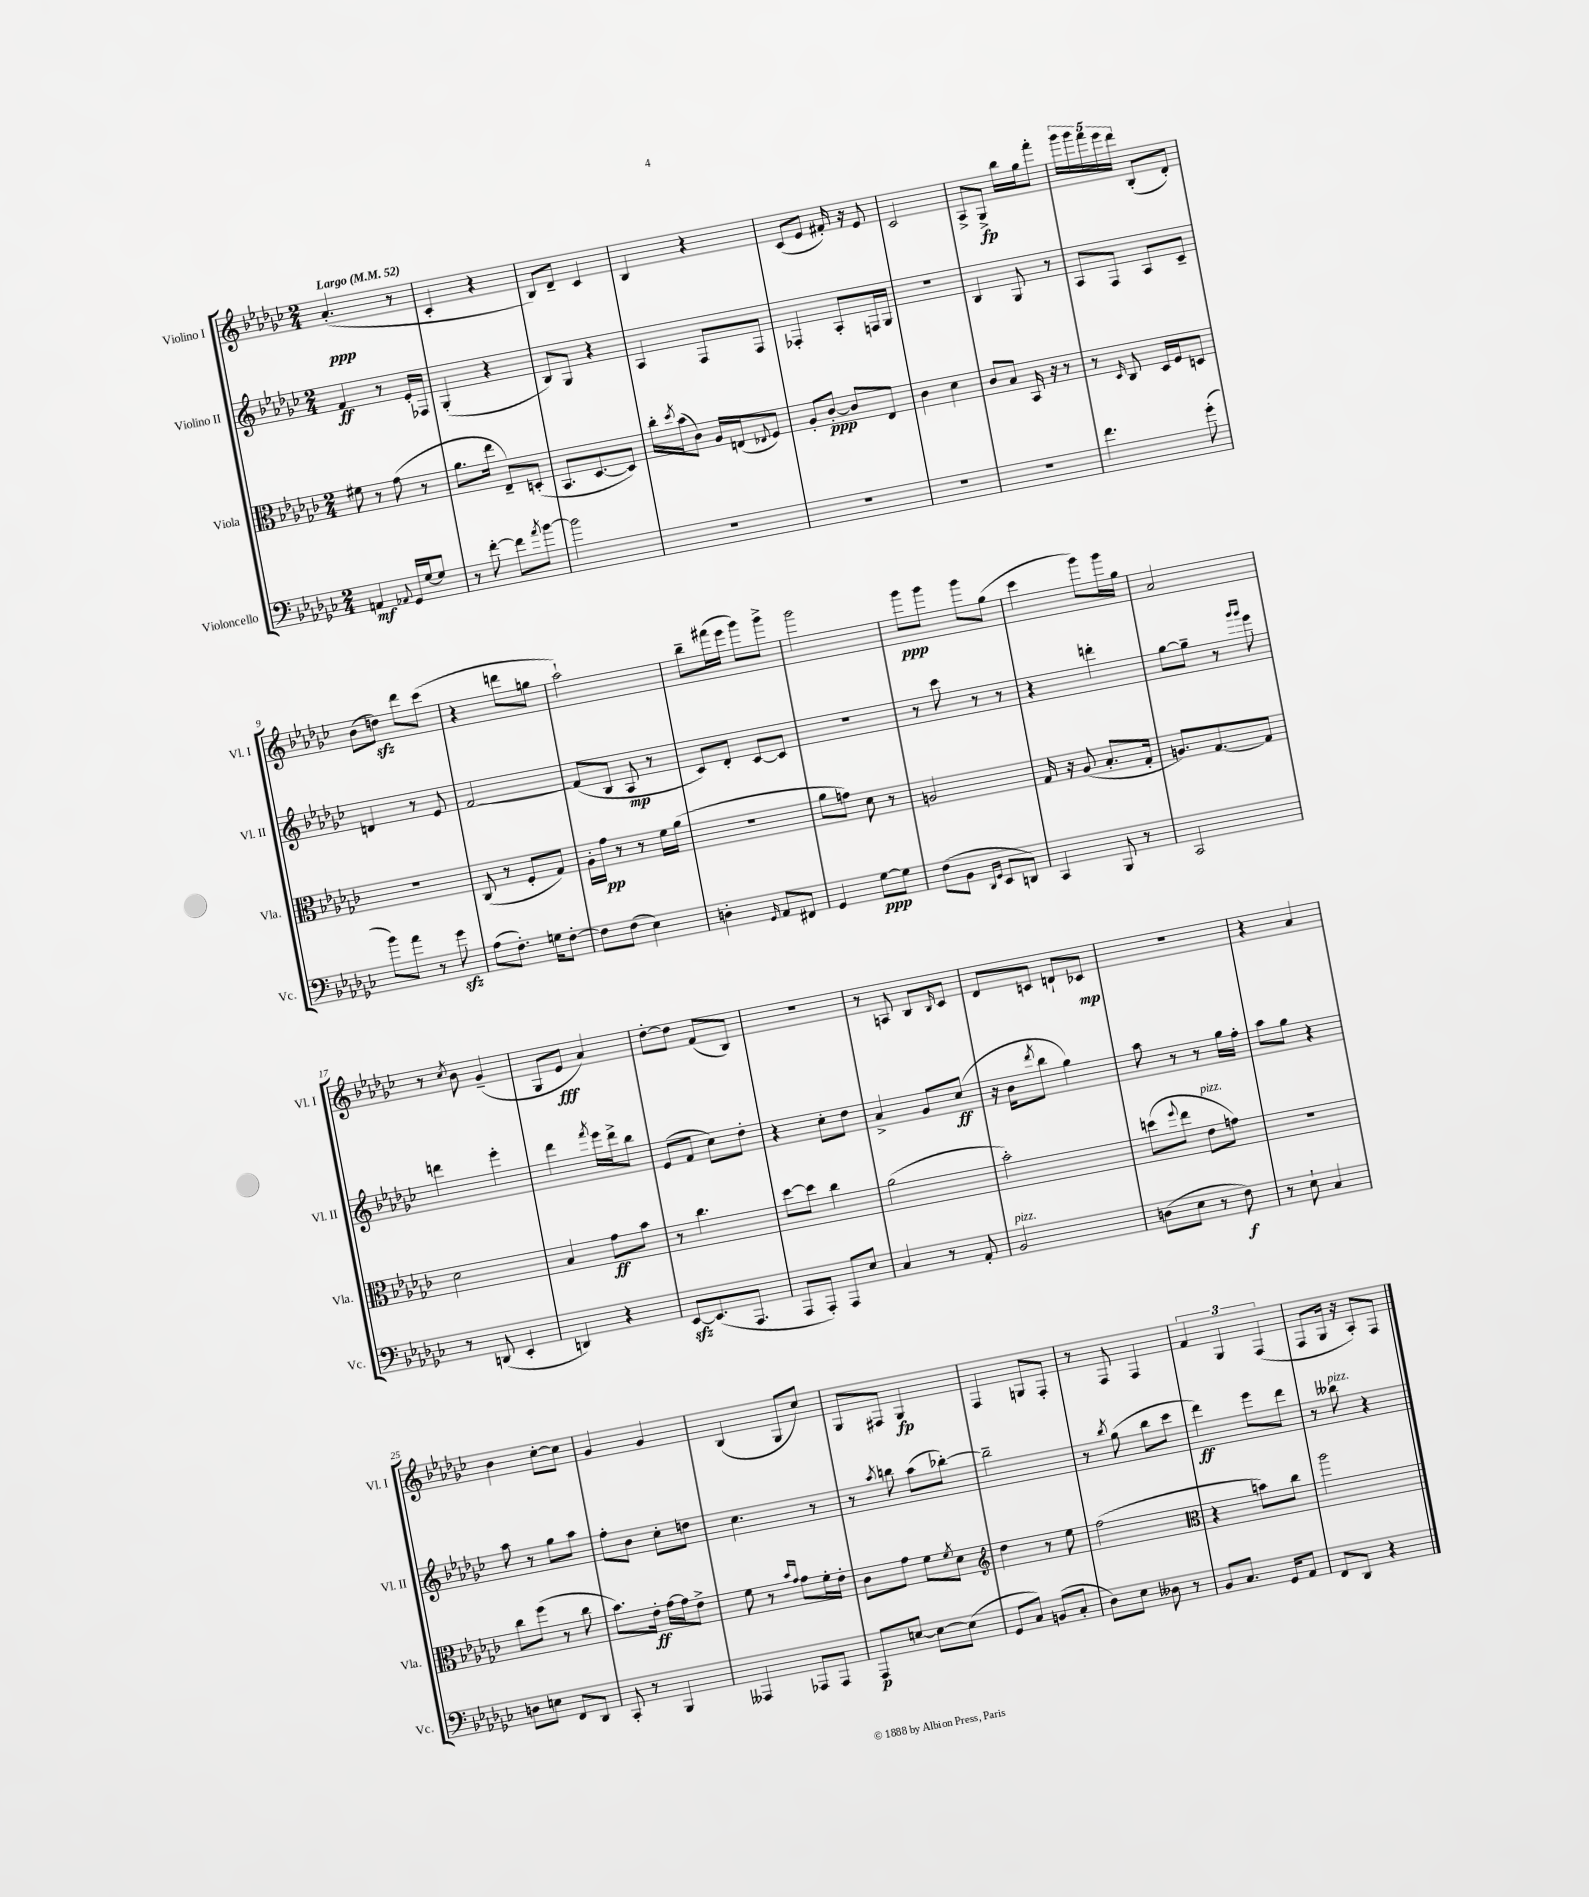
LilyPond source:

<<
\new StaffGroup <<
\new Staff = "s0" \with { instrumentName = "Violino I" shortInstrumentName = "Vl. I" } {
    \clef treble \key ges \major \numericTimeSignature \time 2/4 \tempo "Largo" 4 = 52
    aes'4.-.\ppp( r8 |
    ces'4-. r4 |
    bes8) des'8-- ces'4 |
    bes4 r4 |
    ces'8( ees'8 fis'16-.) r16 ees'8 |
    ces'2 |
    aes8-> ges8->\fp bes''16 ges''16 f'''8-. |
    \tuplet 5/4 { ges'''16 ges'''16 f'''16 ees'''16 des'''16 } bes8-.( des'8-.) |
    bes'8( d''8\sfz) des'''8 ces'''8( |
    r4 d'''8 g''8 |
    aes''2-!) |
    bes''8-- fis'''16( ees'''16 ges'''8) ges'''8-> |
    ges'''2 |
    ges'''8\ppp ges'''8 ges'''8 ges''8( |
    ces'''4 ges'''8) ges'''16 ges''16 |
    aes'2 |
    r8 \acciaccatura { ces''8 } bes'8 ges'4--( |
    ges8 ees'8\fff aes'4) |
    des''8~-. des''8 f'8( bes8) |
    R2 |
    r8 a8 bes8 \grace { bes16 } ces'8 |
    des'8 c'8 d'8-! ces'8\mp |
    r2 |
    r4 aes'4 |
    bes'4 ces''8~-. ces''8 |
    ges'4 ges'4 |
    bes4( ges8 ces''8) |
    ges8 fis8 ges4\fp |
    f4 g8 f8-. |
    r8 f8 f4 |
    \tuplet 3/2 { f'4 ges4 f4( } |
    f8 ges16 r16 aes8-.) f8 \bar "|." |
}
\new Staff = "s1" \with { instrumentName = "Violino II" shortInstrumentName = "Vl. II" } {
    \clef treble \key ges \major \numericTimeSignature \time 2/4
    f'4\ff r8 ees'16-. fes16 |
    ges4-.( r4 |
    bes8) ges8 r4 |
    aes4 f8 f8 |
    fes4-. aes8-. f16 ges16 |
    r2 |
    bes4 ges8 r8 |
    aes8 f8 aes8 ces'8-- |
    d'4 r8 ees'8 |
    f'2~ |
    f'8( bes8 aes8\mp r8 |
    ces'8) des'8-. ces'8~ ces'8 |
    r2 |
    r8 ces'''8 r8 r8 |
    r4 d'''4-. |
    ges''8~ ges''8-- r8 \grace { ges'''16 ges'''16 } ees'''8 |
    d'''4 ees'''4-. |
    des'''4 \acciaccatura { f'''8 } ees'''16 des'''16-> bes''8 |
    ees'8( f'8 ces''8) des''8-. |
    r4 ces''8-. des''8 |
    aes'4-> ges'8 ces''8\ff( |
    r16 bes'16 \acciaccatura { des'''8 } bes''8 ges''4) |
    aes''8 r8 r8 ges''16 f''16-. |
    aes''8 ges''8 r4 |
    aes''8 r8 ges''8 aes''8 |
    f''8-. bes'8 ces''8-. d''8 |
    ces''4. r8 |
    r8 \acciaccatura { aes''8 } b''8 aes''8( bes''8~-.) |
    bes''2-- |
    r8 \acciaccatura { bes''8 } ges''8( bes''8 ces'''8 |
    des'''4\ff) ees'''8 des'''8 |
    r8 beses''8^\markup { \italic "pizz." } r4 \bar "|." |
}
\new Staff = "s2" \with { instrumentName = "Viola" shortInstrumentName = "Vla." } {
    \clef alto \key ges \major \numericTimeSignature \time 2/4
    fis'8 r8 ges'8( r8 |
    aes'8. ees''16 ees8--) d8-.( |
    bes,8. des8.~ des8) |
    ces''16-. \acciaccatura { des''8 } bes'16( ces'8) aes16 e16( \appoggiatura { ees8 } f8) |
    aes8-. ces'8~-.\ppp ces'8 ees8 |
    ces'4 des'4 |
    ces'8 bes8 bes,16 r16 r8 |
    r8 \grace { des16 } ces8 des16 f16 d8 |
    r2 |
    ces8( r8 f8-. ges8) |
    aes16-. ges'16\pp r8 r8 f'16 aes'16( |
    r2 |
    aes'8 g'8) des'8 r8 |
    a2 |
    ges16 r16 aes8( bes8.-. ges16-. |
    a8.) ges8.~ ges8 |
    des'2 |
    bes4 ges'8\ff bes'8 |
    r8 ces''4. |
    des''8~ des''8 ces''4 |
    aes'2( |
    bes'2-.) |
    d''8( \appoggiatura { f''8 } ees''8 ees'8^\markup { \italic "pizz." } g'8) |
    R2 |
    ces''8 f''8( r8 ces''8 |
    bes'8.) ees'16-.\ff ges'16~ ges'16 ees'8-> |
    f'8 r8 \grace { bes'16 ges'16 } ges'8 f'16-. ees'16-. |
    ces'8 ges'8 f'8 \acciaccatura { f'8 } des'8 |
    \clef treble des''4 r8 ees''8 |
    f''2( |
    \clef alto r4 b'8) ces''8 |
    aes''2 \bar "|." |
}
\new Staff = "s3" \with { instrumentName = "Violoncello" shortInstrumentName = "Vc." } {
    \clef bass \key ges \major \numericTimeSignature \time 2/4
    a,4\mf \appoggiatura { aes,8 } ges,16 ges16~ ges8 |
    r8 f'8~-. f'8 \acciaccatura { aes'8 } bes'8~ |
    bes'2 |
    R2 |
    R2 |
    R2 |
    R2 |
    f'4. ges'8-.( |
    bes'8) aes'8 r8 ges'8\sfz |
    aes8( f8.-.) g16 f8~-. |
    f8 f8( ees4) |
    d4-. \grace { ges,16 } aes,8 fis,8 |
    ges,4 ges8~\ppp ges8 |
    f8( bes,8 \grace { des,16 ges,16 } ees,8 d,8) |
    ces,4 bes,,8 r8 |
    ces,2 |
    r8 d,8( ees,4-. |
    d,4) r4 |
    ees,8~\sfz ees,8.( aes,,8. |
    aes,,8 aes,,8-.) aes,,8 ees8 |
    ces4 r8 aes,8-. |
    bes,2^\markup { \italic "pizz." } |
    d8( ees8 r8 f8\f) |
    r8 ees8-! ces4 |
    d8 e8 f,8 des,8 |
    ces,8-. r8 bes,,4 |
    aeses,,4 aes,,8 aes,,8 |
    aes,,8\p e8~ e8~ e8( |
    ges,8 ces8) b,8( ces8-. |
    des8) ees8 deses8 r8 |
    bes,8 ces8. ges,16 aes,8 |
    f,8 des,8 r4 \bar "|." |
}
>>
>>
